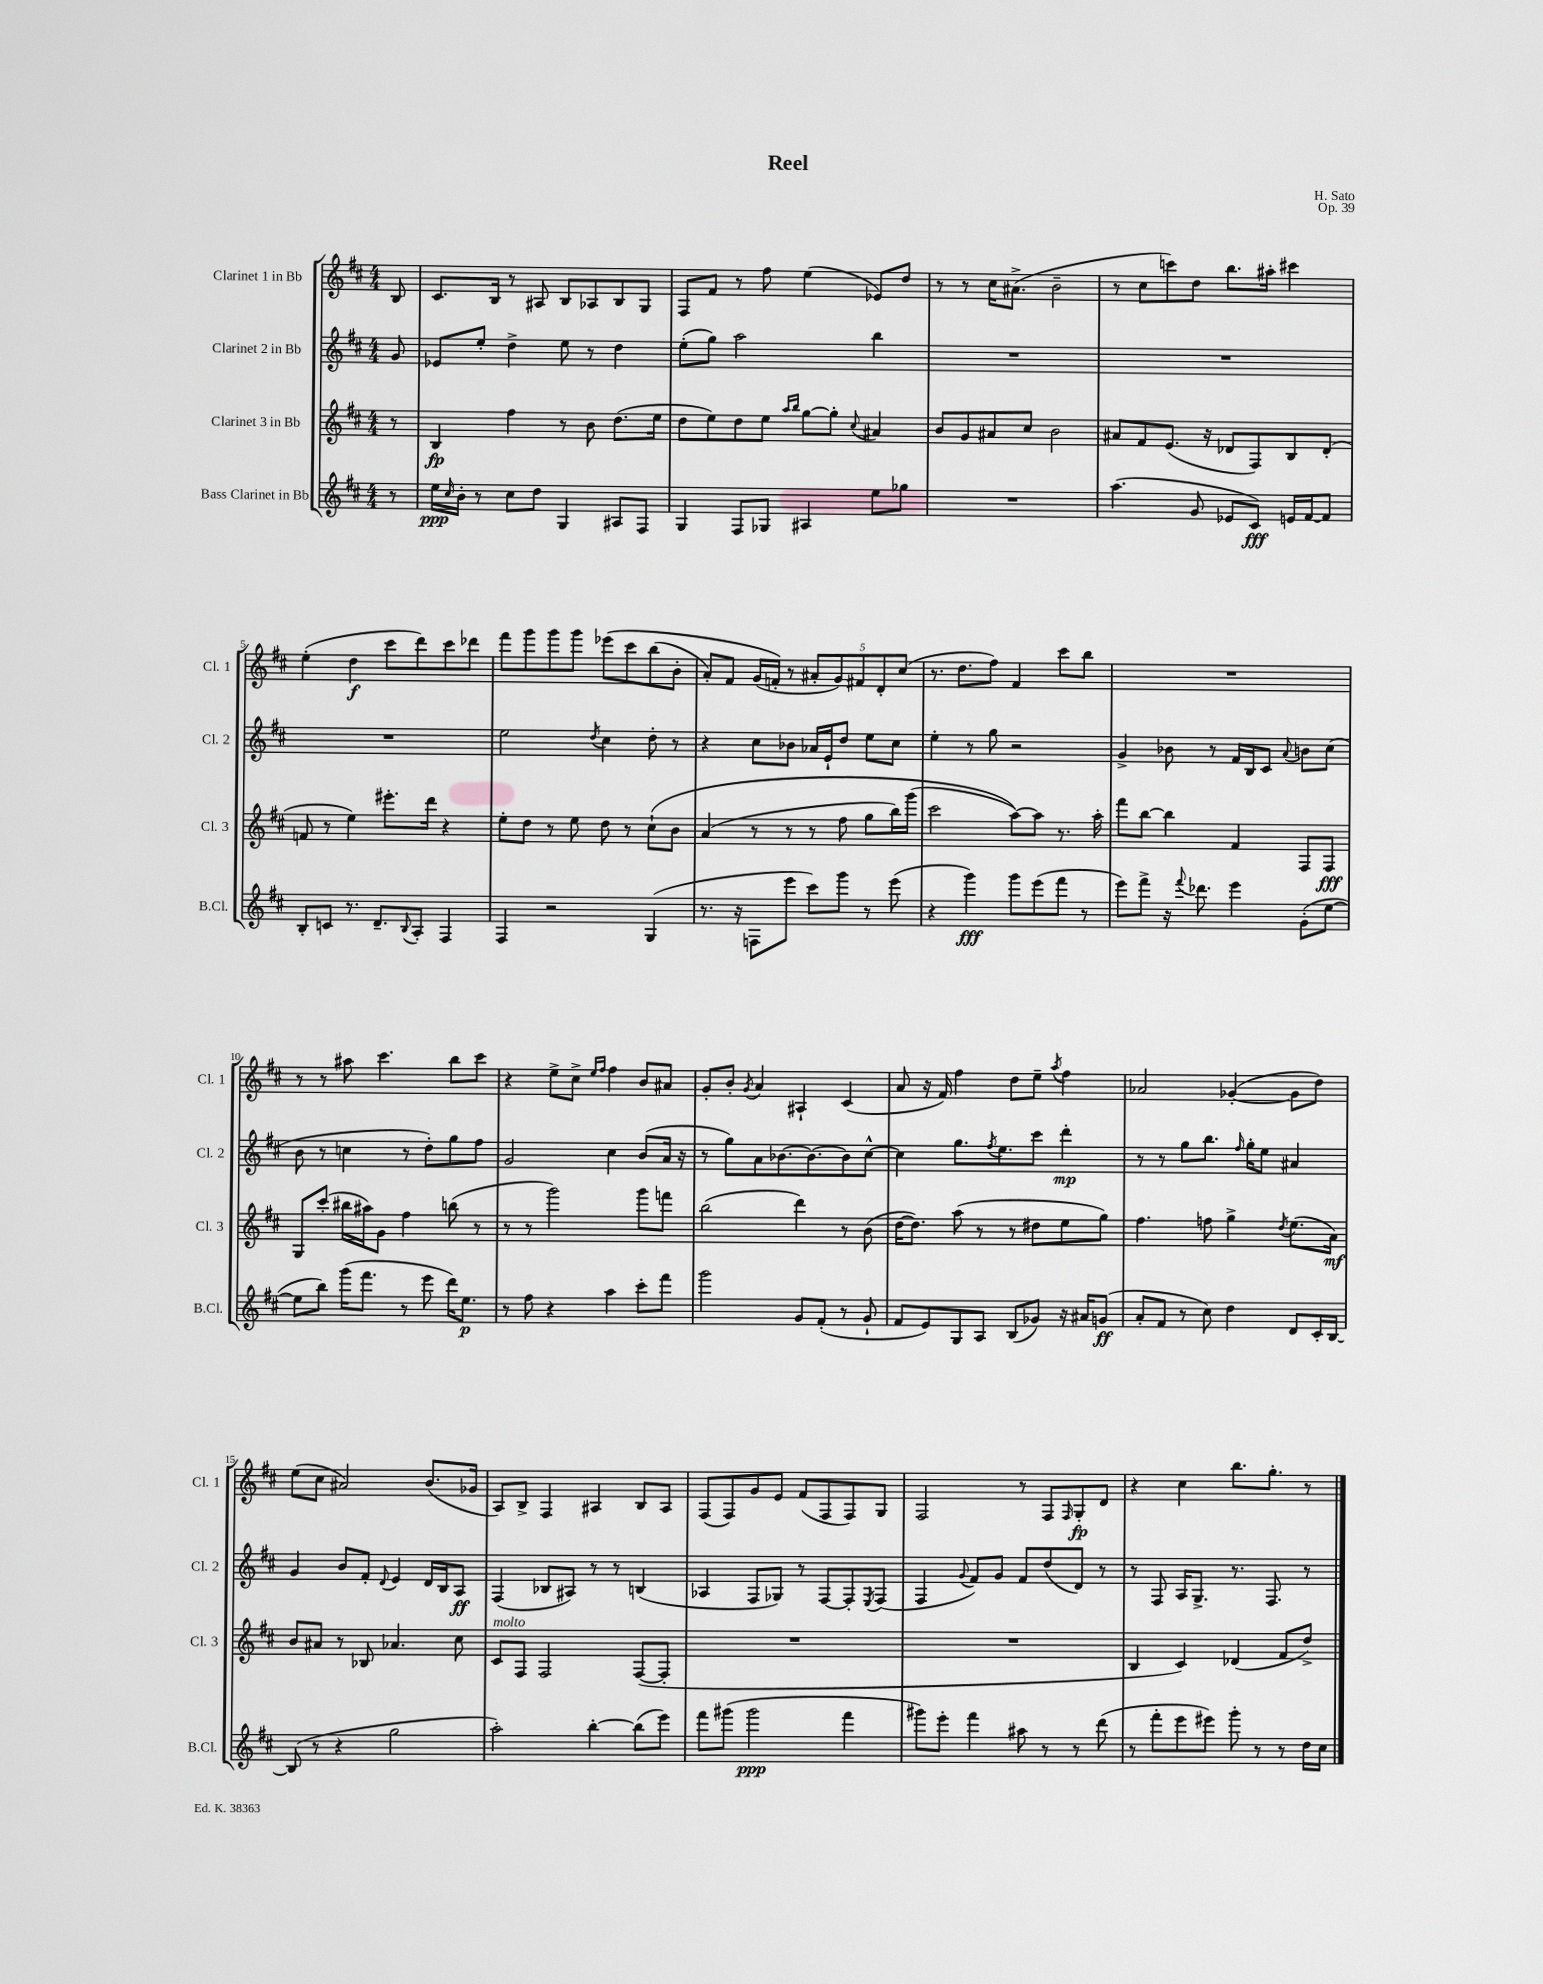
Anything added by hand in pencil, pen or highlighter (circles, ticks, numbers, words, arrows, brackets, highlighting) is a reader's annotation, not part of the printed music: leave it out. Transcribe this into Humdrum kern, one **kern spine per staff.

**kern	**kern	**kern	**kern
*staff4	*staff3	*staff2	*staff1
*clefG2	*clefG2	*clefG2	*clefG2
*k[f#c#]	*k[f#c#]	*k[f#c#]	*k[f#c#]
*M4/4	*M4/4	*M4/4	*M4/4
8r	8r	8g/	8B/
=	=	=	=
16ee\LL	4B/	8e-/L	8.c#/L
16qqcc#/	.	.	.
16b'\JJ	.	.	.
8r	.	8ee'/J	.
.	.	.	16B/Jk
8cc#\L	4ff#\	4dd^\	8r
8dd\J	.	.	8A#/
4G/	8r	8ee\	8B/L
.	8b\	8r	8A-/
8A#/L	(8.dd\L	4dd\	8B/
8F#/J	.	.	8G/J
.	16ee\Jk	.	.
=	=	=	=
4G/	8dd\L	(8ee'\L	8F#/L
.	8ee\)	8gg\J)	8f#/J
8F#/L	8dd\	2aa\	8r
8G-/J	8ee\J	.	8ff#\
.	16qqaa/LL	.	.
.	16qqbb/JJ	.	.
4A#/	[8gg\L	.	(4ee\
.	8gg'\]J	.	.
.	8qqcc#/	.	.
8ee\L	4a#/	4bb\	8e-/L)
8gg-\J	.	.	8dd/J
=	=	=	=
1r	8b/L	1r	8r
.	8g/	.	8r
.	8a#/	.	16cc#\LK
.	.	.	(8.a#^\J
.	8cc#/J	.	.
.	2b\	.	2b~\
=	=	=	=
(4.aa\	8a#/L	1r	8r
.	8f#/	.	8cc#\L
.	(8.e/J	.	8ccc\)
8g/	.	.	8dd\J
.	16r	.	.
8e-/L	8d-/L	.	8.bb\L
8c#/J)	8F#/)	.	.
.	.	.	16aa#'\Jk
16e/LL	8B/	.	4ccc#\
[16f#/J	.	.	.
8f#/]J	(8d-'/J	.	.
=	=	=	=
8B'/L	8f/	1r	(4ee'\
8c/J	8r	.	.
8.r	4ee\)	.	4dd\
8.d~/L	.	.	.
.	8.eee#'\L	.	8ccc#\L
8qqB/	.	.	.
8A'/J	.	.	8ddd\)
.	16ddd\Jk	.	.
4F#/	4r	.	8ccc#\
.	.	.	8ddd-\J
=	=	=	=
4F#/	8ee'\L	2ee\	8fff#\L
.	8dd\J	.	8ggg\
2r	8r	.	8ggg\
.	8ee\	.	8ggg\J
.	.	8qdd/	.
.	8dd\	4cc#\	&(8eee-\L
.	8r	.	8ccc#\
(4G/	&(8cc#`\L	8dd'\	(8bb\
.	8b\J	8r	8b'\J
=	=	=	=
8.r	(4a/	4r	8a'/L)
.	.	.	8f#/J
16r	.	.	.
8F\L	8r	8cc#\L	(16g/LL
.	.	.	16f'/JJ&)
8eee\J	8r	8b-\J	8r
8ccc#\L)	8r	16a-/LL	10a#'/L
.	.	16e`/J	.
.	.	.	10g/)
8ggg\J	8ff#\	8dd/J	.
.	.	.	10f#/
8r	8gg\L	8ee\L	.
.	.	.	10d'/
(8eee\	16bb\L)	8cc#\J	.
.	.	.	(10cc#/J
.	(16ggg\JJ	.	.
=	=	=	=
4r	2ccc#\	4ee'\	8.r
.	.	.	8.dd\L
4ggg\)	.	8r	.
.	.	8gg\	8ff#\J)
8ggg\L	[8aa\L)&)	2r	4f#/
(8eee\	8aa\]J	.	.
8fff#\J	8.r	.	8ccc#\L
8r	.	.	8bb\J
.	16aa'\	.	.
=	=	=	=
8eee\L)	8fff#\L	4g^/	1r
8fff#^\J	[8bb\J	.	.
16r	4bb\]	8b-\	.
8qqfff#/	.	.	.
8.ddd-\	.	.	.
.	.	8r	.
4eee\	4f#/	16f#/LL	.
.	.	16B/J	.
.	.	8c#/J	.
.	.	8qqa/	.
(8g'\L	8F#/L	8b\L	.
[8ee\J	8F#/J	(8cc#\J	.
=	=	=	=
8ee\]L	8G/L	8b\	8r
8bb\J)	(8ccc#'/J	8r	8r
(16ggg\LK	16bb#\LL	4cc\	8aa#\
8.fff#\J	16aa#\J)	.	.
.	8g\J	.	4.ccc#\
8r	4ff#\	8r	.
8eee\	.	8dd'\L)	.
16ddd\LK)	(8bb\	8gg\	8bb\L
8.ee\J	.	.	.
.	8r	8ff#\J	8ccc#\J
=	=	=	=
8r	8r	2g/	4r
8ff#\	8r	.	.
4r	2ggg\)	.	8ee^\L
.	.	.	8cc#^\J
.	.	.	16qqee/LL
.	.	.	16qqff#/JJ
4aa\	.	4cc#\	4ff#\
8ccc#'\L	8ggg\L	(8b/L	8b/L
8fff#\J	8fff\J	16a/Jk	8a#/J
.	.	16r	.
=	=	=	=
2ggg\	(2bb\	8r	8g'/L
.	.	8gg\L)	8b'/J
.	.	.	8qg/
.	.	8a\	4a/
.	.	[8.b-\	.
8g/L	4ddd\)	.	4A#`/
.	.	8.b-\_	.
(8f#'/J	.	.	.
8r	8r	8b-\]	(4c#/
8g`/	(8b\	[8cc#^^\J	.
=	=	=	=
8f#/L	[16dd\LK	4cc#\]	8a/
.	8.dd\]J)	.	.
8e/)	.	.	16r
.	.	.	16f#/)
8G/	(8aa\	8.gg\L	4ff#\
8A/J	8r	.	.
.	.	8qff#/	.
.	.	8.ee\	.
(8B/L	8r	.	8dd\L
8g-/J)	8dd#\L	8ccc#\J	8ee~\J
.	.	.	8qaa/
16r	8ee\	4ddd'\	4ff#\
16a#/LK	.	.	.
(8g/J	8gg\J)	.	.
=	=	=	=
8a'/L	4.ff#\	8r	2a-/
8f#/J	.	8r	.
8r	.	8gg\L	.
8cc#\)	8ff\	8.bb\J	.
4dd\	4gg^\	.	([4g-'/
.	.	16qqff#/	.
.	.	16gg'\LK	.
.	.	8ee\J	.
.	8qdd/	.	.
8d/L	(8.ee\L	4a#/	8g-\]L
16c#'/L	.	.	8dd\J)
[16B/JJ	16a\Jk)	.	.
=	=	=	=
(8B/]	8b/L	4g/	(8ee\L
8r	8a#/J	.	8cc#\J
4r	8r	8b/L	2a#/)
.	8B-/	8f#'/J	.
.	.	8qqd/	.
2gg\	4.a-/	4e/	.
.	.	16d/LL	(8.b/L
.	.	16B/J	.
.	8cc#\	8A/J	.
.	.	.	16g-/Jk
=	=	=	=
2aa'\)	8c#/L	(4F#/	8A/L)
.	8F#/J	.	8B^/J
.	2F#/	8B-/L	4F#/
.	.	8A#/J)	.
[4bb'\	.	8r	4A#/
.	.	8r	.
(8bb\]L	([8F#/L	(4B/	8B/L
8eee\J)	8F#'/]J	.	8A#/J
=	=	=	=
8fff#\L	1r	4A-/	(8F#/L
(8ggg#\J	.	.	8F#/)
2ggg#\	.	8F#/L	8g/
.	.	8G-/J)	8e/J
.	.	8r	(8f#/L
.	.	[8F#/L	8F#/
4fff#\	.	8F#'/]	8F#/)
.	.	8qE/	.
.	.	(8F#/J	8G/J
=	=	=	=
8ggg#\L)	1r	4F#/	2F#/
8eee'\J	.	.	.
.	.	8qqg/	.
4fff#\	.	8f#/L)	.
.	.	8g/J	.
8aa#\	.	8f#/L	8r
8r	.	(8dd/	8F#/L
.	.	.	16qqF#/
8r	.	8d/J)	8G'/
(8ddd\	.	8r	8d/J
=	=	=	=
8r	4B/	8r	4r
8fff#'\L	.	8F#/	.
8eee\	4c#/)	16A/LK	4cc#\
.	.	8.G^/J	.
8eee#\J)	.	.	.
8ggg'\	(4d-/	8.r	8.bb\L
8r	.	.	.
.	.	8.F#/	8.gg'\J
8r	8f#/L	.	.
16dd\LL	8dd^/J)	8r	8r
16cc#\JJ	.	.	.
==	==	==	==
*-	*-	*-	*-
